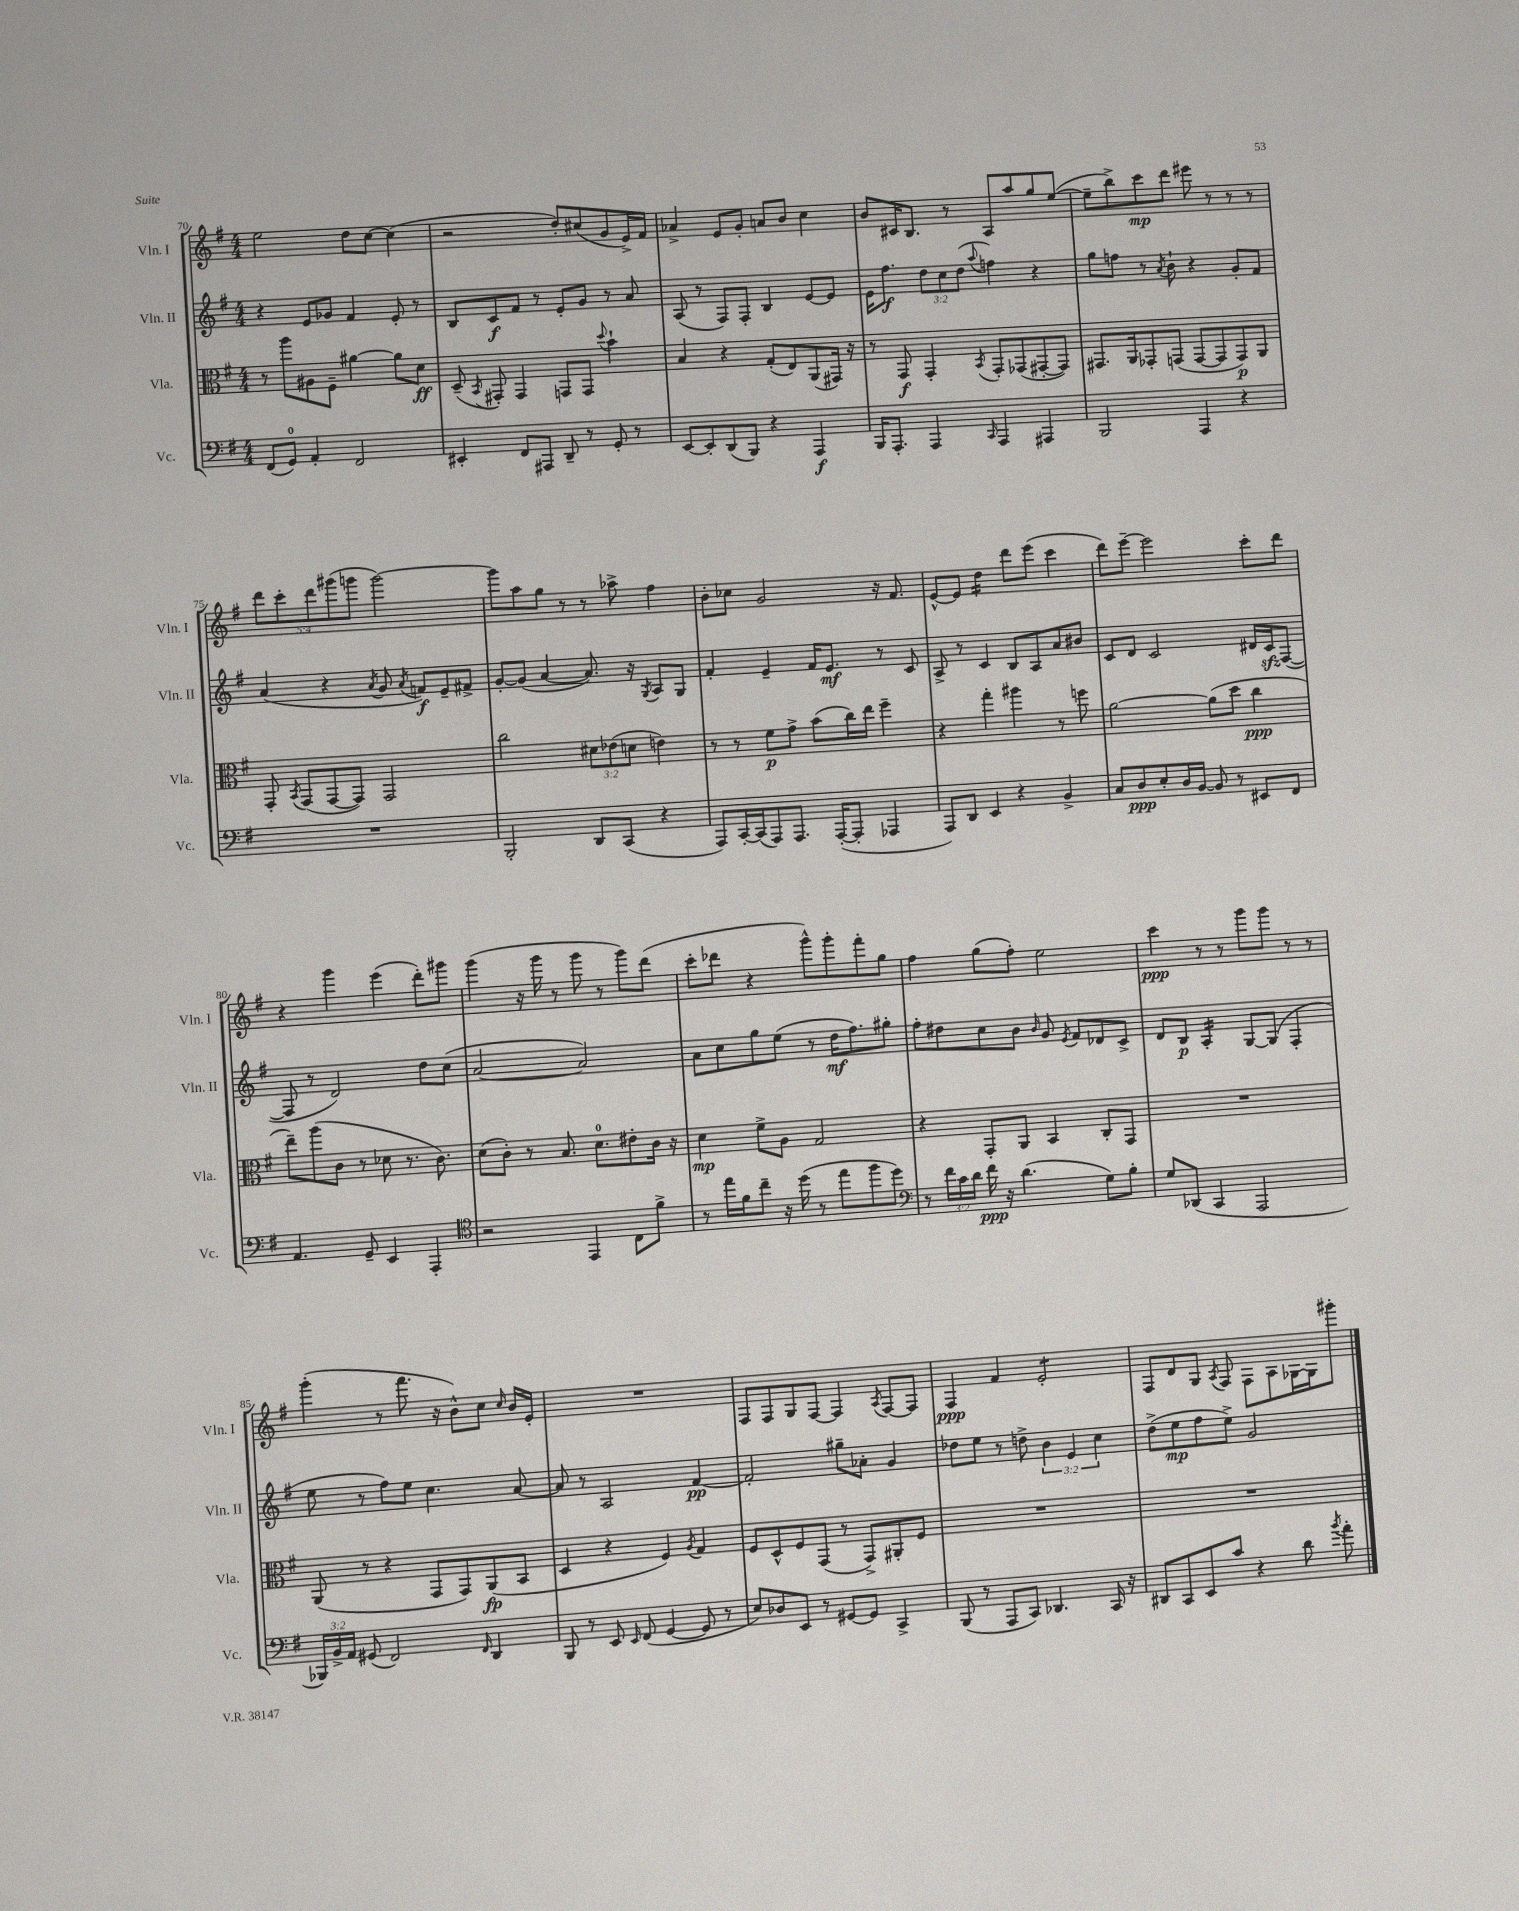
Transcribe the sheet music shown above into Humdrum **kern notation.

**kern	**kern	**kern	**kern
*staff4	*staff3	*staff2	*staff1
*clefF4	*clefC3	*clefG2	*clefG2
*k[f#]	*k[f#]	*k[f#]	*k[f#]
*M4/4	*M4/4	*M4/4	*M4/4
(8FF#	8r	4r	2ee
8GG)	8aa	.	.
4AA'	8A#	8e	.
.	8F#~	8g-	.
2FF#	[4a#	4f#	8dd
.	.	.	[8cc
.	8a#]	8e'	(4cc]
.	8d	8r	.
=	=	=	=
4EE#'	(8D~	8B	2r
.	8qBB	.	.
.	8GG#')	8c	.
8FF#	4GG#	8f#	.
8AAA#	.	8r	.
8DD~	8GG	8e'	8dd')
8r	8GG	8g	(8cc#
.	8qqdd	.	.
8GG'	4b`	8r	8g
8r	.	8a	16e^)
.	.	.	16f#
=	=	=	=
[8EE	4B	(8A	4a-^
8EE']	.	8r	.
(8DD	4r	8F#)	8e
8BBB)	.	8F#'	8g'
4r	(8G'	4B	8a
.	8E)	.	8b
4AAA	(8AA	[8e	4cc
.	16GG#)	8e]	.
.	16r	.	.
=	=	=	=
16BBB	8r	16e	8b
8.AAA'	.	8.ff#	.
.	8GG	.	16c#
.	.	.	8.B
4AAA	4GG'	12dd	.
.	.	12cc	.
.	.	.	8r
.	.	(12dd	.
16qqCC	8qBB	8qqaa	.
4AAA	8GG'	4ff)	8A
.	(8GG-	.	8aa
4AAA#	[8GG#'	4r	8gg
.	8GG#])	.	([8ee
=	=	=	=
2BBB	8.GG#	8gg	8ee~]
.	.	8ff	8bb^)
.	16AA	.	.
.	8GG-'	8r	8ccc
.	.	8qa	.
.	(8GG	8b`	8ddd
4AAA	[8GG	4r	8eee#
.	8GG]	.	8r
4r	8GG)	8g'	8r
.	8AA	8f#	8r
=	=	=	=
1r	8GG'	(4a	10ddd
.	.	.	10ccc'
.	8qBB	.	.
.	(8GG	.	.
.	.	.	10ddd
.	[8GG	4r	.
.	.	.	(10ggg#
.	8GG])	.	.
.	.	.	10ggg
.	.	8qa	.
.	2GG	8g	[2ggg)
.	.	8qa	.
.	.	8f)	.
.	.	8e~	.
.	.	8f#^	.
=	=	=	=
2BBB'	2cc	[8g'	8ggg]
.	.	(8g]	8aa
.	.	[4a	8gg
.	.	.	8r
8DD	12d#	8.a])	8r
.	(12e-	.	.
(8CC	.	.	8aa-^
.	12d	.	.
.	.	16r	.
.	.	8qG	.
4r	4e)	8A	4ff#
.	.	8G	.
=	=	=	=
8AAA)	8r	4f#'	8b'
[16CC'	8r	.	8cc-
(16CC]	.	.	.
8AAA)	8f#	4e~	2g
8.AAA	8g^	.	.
.	(8b	16f#	.
([16AAA'	.	8.e	.
8AAA']	16cc)	.	.
.	16ee	.	.
4AAA-	4ff#~	8r	16r
.	.	.	8.f#
.	.	8c	.
=	=	=	=
8AAA)	4r	8A^	[8e^^
8DD	.	8r	8e]
4EE	4gg'	4c	4dd
4r	4aa#	8B	8ddd
.	.	8A	(8eee
4BB^	8r	8a	4ccc
.	8ff	8b#	.
=	=	=	=
8C	[2a	8c	8ddd)
8D	.	8d	[8eee~
8E'	.	2c	2eee]
16D	.	.	.
[16BB	.	.	.
8BB]	(8a]	.	.
8r	8dd	.	.
8EE#	4cc	16d#	8ccc'
.	.	16c	.
8FF#	.	([8F#	8ddd
=	=	=	=
4.AA	8ee~)	8F#]	4r
.	(8aa	8r	.
.	8c	2d)	4ggg
8GG~	8r	.	.
4EE	8d-	.	(4eee
.	8.r	.	.
4AAA'	.	8dd	8ddd')
.	8.c)	.	.
.	.	(8cc	8ggg#
=	=	=	=
*clefC4	*	*	*
2r	(8d	[2a	(4ggg
.	8c')	.	.
.	8r	.	16r
.	.	.	16ggg
.	8.B	.	8r
4EE	.	2a])	8ggg
.	8.d	.	.
.	.	.	8r
8C	8e#'	.	8ggg)
8f#^	16c	.	(8ddd
.	16r	.	.
=	=	=	=
8r	4d	8a	8ccc'
16ee	.	8cc	8ddd-
16f#	.	.	.
8cc~	8f#^	8gg	4r
16r	8A	(8ee	.
(16dd	.	.	.
8r	2G	8r	8ggg^^)
8ee	.	16dd	8ggg'
.	.	8.ff#)	.
8ff#	.	.	8fff#'
8dd)	.	8gg#'	8gg
=	=	=	=
*clefF4	*	*	*
8r	4r	8ff#'	4ff#
24f#	.	8dd#	.
24c	.	.	.
24d	.	.	.
16f#	8GG'	8cc	(8gg
16r	.	.	.
(4.d	8AA	8b	8ff#')
.	.	16qqb	.
.	4BB	8g	2ee
.	.	8qe	.
.	.	8f#	.
8G)	8C'	8d-	.
8B'	8GG	8c^	.
=	=	=	=
8G	1r	8d	4ccc
(8DD-	.	8B	.
4CC	.	4A'	8r
.	.	.	8r
2AAA	.	[8G	8ggg
.	.	(8G]	8ggg
.	.	4F#'	8r
.	.	.	8r
=	=	=	=
24BBB-)	(8AA	8ee	(4ggg'
24BB^	.	.	.
24AA	.	.	.
(8GG#	8r	8r	.
2FF#)	4r	8ff#)	8r
.	.	8ee	8.fff#
.	8GG	4.cc	.
.	.	.	16r
.	8GG)	.	8b^^)
16qqFF#	.	.	.
4DD	(8AA	.	8cc
.	.	.	16qqcc
.	8BB	[8a	16b
.	.	.	16e'
=	=	=	=
8BBB	4D	8a]	1r
8r	.	8r	.
8EE	4r	2A	.
16qqEE	.	.	.
(8FF#	.	.	.
[4GG	4F#)	.	.
.	8qA	.	.
8GG]	4G	[4f#	.
8r	.	.	.
=	=	=	=
8E)	8F#	2f#']	8F#
8D-	8D^^	.	8F#
8EE	8F#	.	8G
8r	(8GG	.	[8F#
[8GG#	8r	8gg#~	4F#]
8GG#]	8GG^)	8a-'	.
.	.	.	8qA
4CC^	8AA#'	4g	[8F#
.	8F#	.	8F#]
=	=	=	=
(8BBB	1r	8dd-	4F#
8r	.	8ee	.
8AAA	.	8r	4f#
8CC)	.	8dd^	.
4.DD-	.	6b	2e'
.	.	6e	.
.	.	6cc	.
16CC	.	.	.
16r	.	.	.
=	=	=	=
8DD#	1r	(8dd^	8F#
8CC	.	8ee	8d
8EE	.	8ff#	8G
.	.	.	8qA
8c	.	8ee^)	8F#
4r	.	2g	8F#
.	.	.	8A
8d	.	.	[16G-
.	.	.	16G-]
8qb	.	.	.
8a'	.	.	8ggg#'
==	==	==	==
*-	*-	*-	*-
